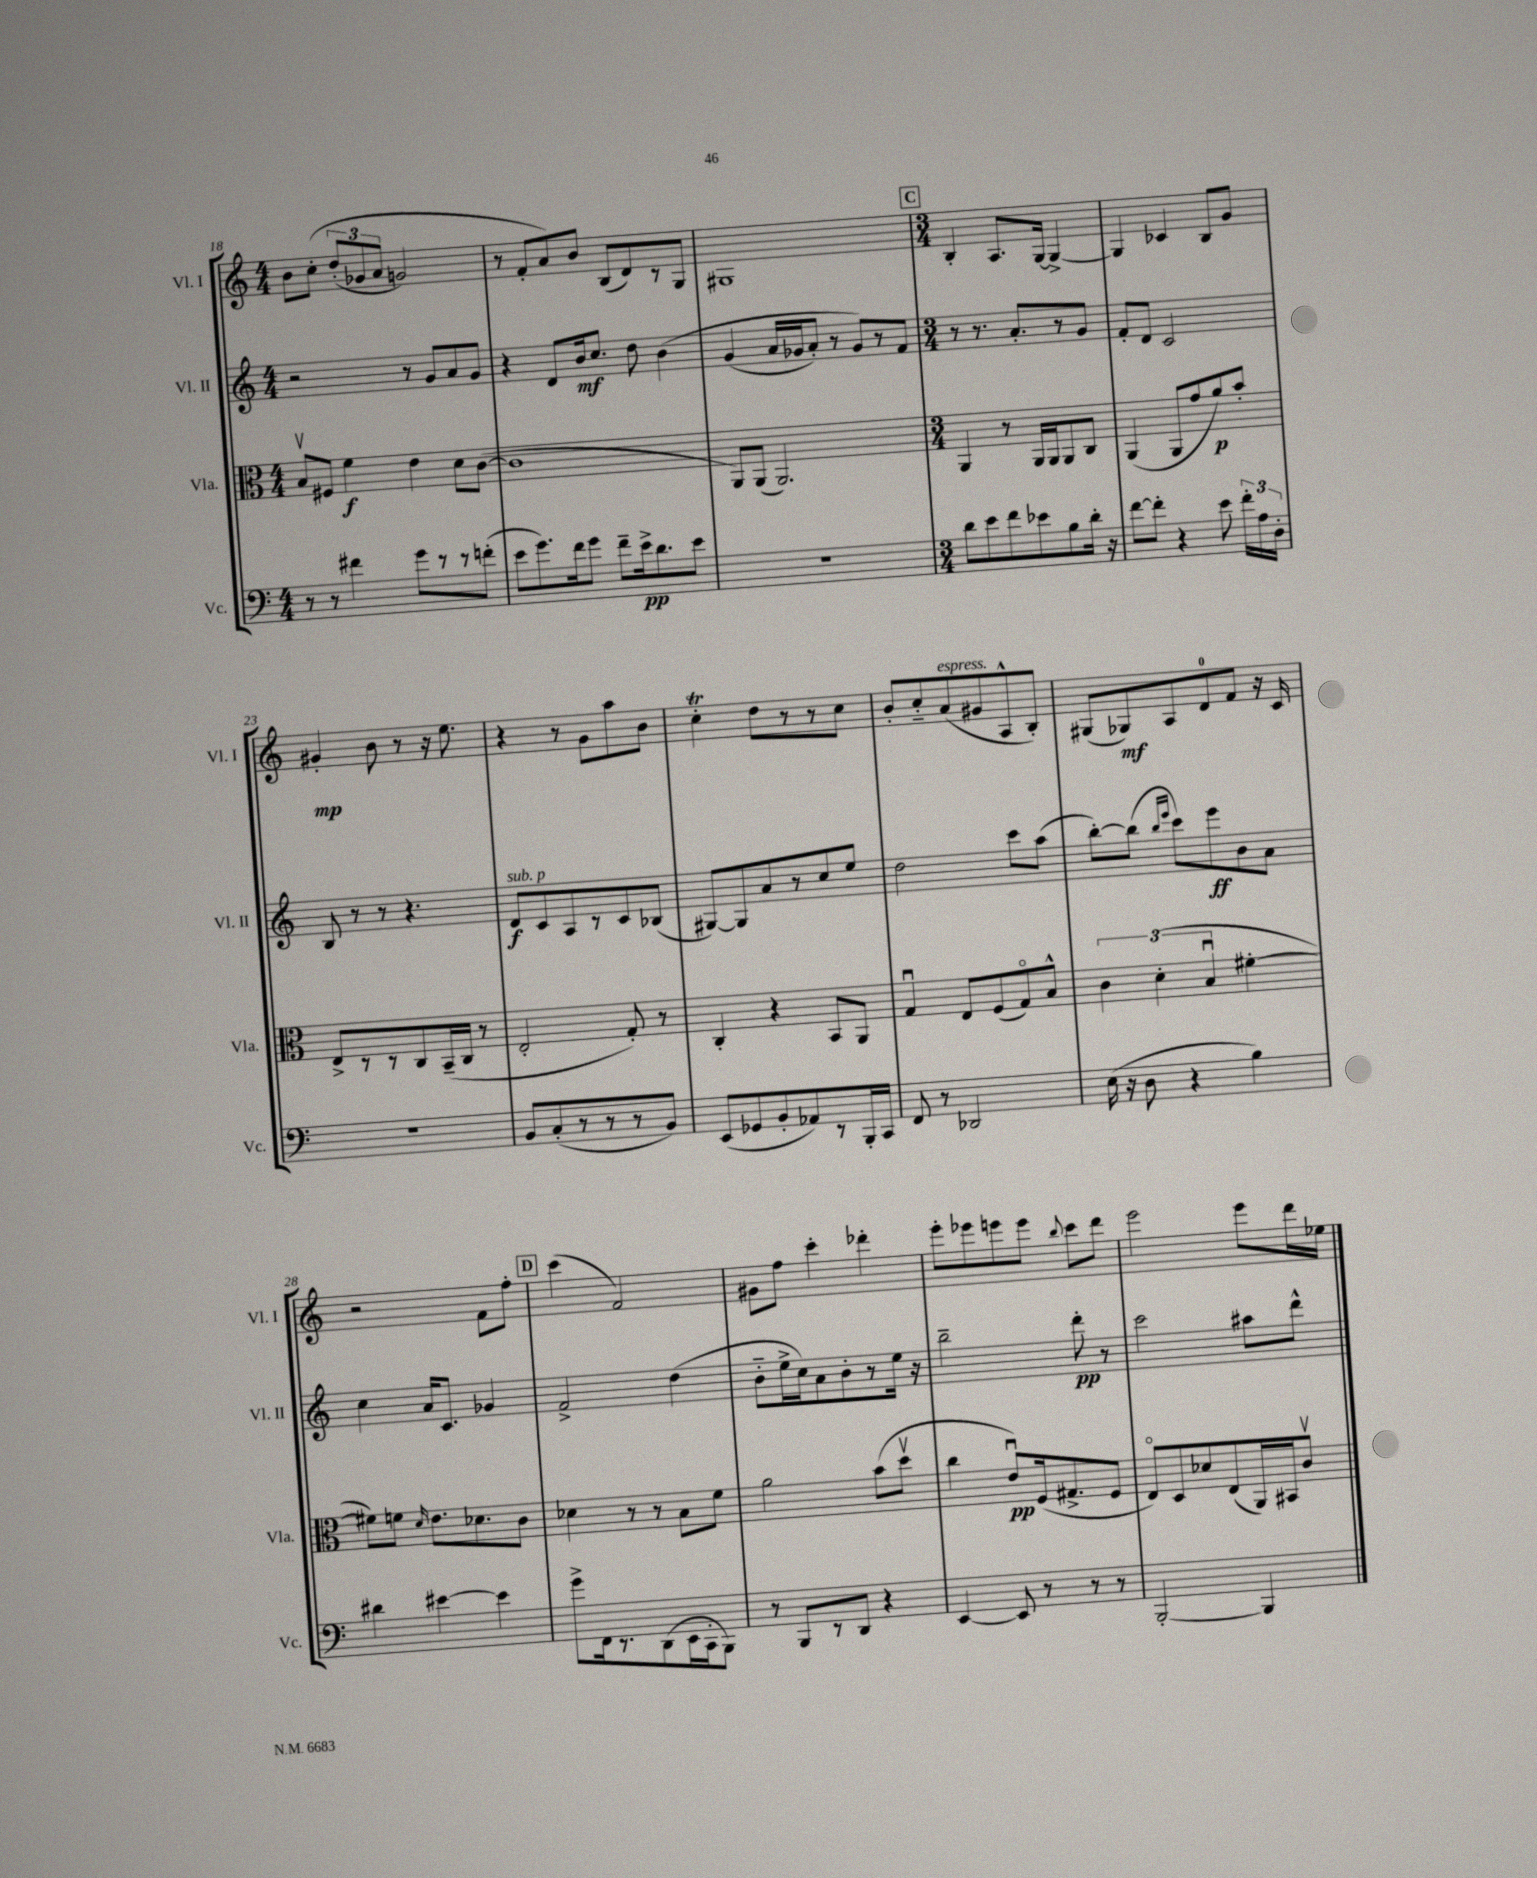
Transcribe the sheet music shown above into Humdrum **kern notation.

**kern	**kern	**kern	**kern
*staff4	*staff3	*staff2	*staff1
*clefF4	*clefC3	*clefG2	*clefG2
*k[]	*k[]	*k[]	*k[]
*M4/4	*M4/4	*M4/4	*M4/4
8r	8Bv/L	2r	8b\L
8r	8F#/J	.	&(8cc'\J
4f#\	4f\	.	(12dd'/L
.	.	.	12g-/
.	.	.	12a/J
8g\L	4e\	8r	2g/)
8r	.	8g/L	.
8r	8d\L	8a/	.
(8f'\J	([8c\J	8g/J	.
=	=	=	=
8e\L	1c]	4r	8r
8.g\)	.	.	8f'/L
.	.	8d/L	8a/&)
16f\k	.	.	.
8g\J	.	16b/k	8b/J
.	.	8.cc/J	.
8f~\L	.	.	(8B/L
16e^\k	.	8dd\	8d/)
8.d\	.	.	.
.	.	&(4b\	8r
8e\J	.	.	8G/J
=	=	=	=
1r	8AA/L)	(4g/	1G#
.	(8AA/J	.	.
.	2.AA/)	16a/LL	.
.	.	16g-/J	.
.	.	8a'/J)	.
.	.	8r	.
.	.	8g-/L&)	.
.	.	8r	.
.	.	8f/J	.
=	=	=	=
*M3/4	*M3/4	*M3/4	*M3/4
8d\L	4AA/	8r	4B'/
8e\	.	8.r	.
8f\	8r	.	8.A/L
.	.	8.a'/L	.
8e-\	16AA/LL	.	.
.	16AA/J	.	[16G/Jk
8B\	8AA/	8r	4G^/_
16d'\Jk	8C/J	8g/J	.
16r	.	.	.
=	=	=	=
[8f\L	(4AA/	8f'/L	4G/]
8f'\]J	.	8d/J	.
4r	8AA/L	2c/	4c-/
.	8g/	.	.
8e\	8a/)	.	8B/L
24f'\LL	8b'/J	.	8g/J
24A\	.	.	.
24D'\JJ	.	.	.
=	=	=	=
2.r	8E^/L	8B/	4g#'/
.	8r	8r	.
.	8r	8r	8b\
.	8C/	4.r	8r
.	(16BB~/L	.	16r
.	16C/JJ	.	8.ee\
.	8r	.	.
=	=	=	=
8BB/L	2E'/	8d/L	4r
(8C'/	.	8c/	.
8r	.	8A/	8r
8r	.	8r	8g\L
8r	8G'/)	8c/	8aa\
8BB/J)	8r	(8B-/J	8b\J
=	=	=	=
(8EE/L	4C'/	[8G#/L)	4cc'\
8GG-/	.	8G#/]	.
8BB'/	4r	8a/	8dd\L
8AA-/)	.	8r	8r
8r	8BB/L	8cc/	8r
16BBB'/L	8AA/J	8ee/J	8cc\J
16CC/JJ	.	.	.
=	=	=	=
8FF/	4Gu/	2dd\	8b'/L
8r	.	.	8cc'~/
2DD-/	8E/L	.	(8a/
.	(8F/	.	8g#/
.	8Go/)	8ccc\L	8A^^/
.	8B^^/J	(8aa\J	8B'/J)
=	=	=	=
(16E\	6c\	[8bb'\L)	(8G#/L
16r	.	.	.
8D\	.	(8bb\]J	8G-/)
.	(6d'\	.	.
.	.	16qqbb/LL	.
.	.	16qqeee/JJ	.
4r	.	8ccc\L)	8A/
.	6Bu/	.	.
.	.	8eee\	8d/
4B\)	[4f#'\	8b\	8f/J
.	.	8a\J	16r
.	.	.	16c/
=	=	=	=
4d#\	8f#\]L)	4cc\	2r
.	8f\J	.	.
.	16qqd/	.	.
[4e#\	8.e\L	16a/LK	.
.	.	8.c/J	.
.	8.d-\	.	.
4e#\]	.	4g-/	8f\L
.	8c\J	.	8ff'\J
=	=	=	=
8g^\L	4d-\	2f^/	(4ccc\
16FF\k	.	.	.
8.r	.	.	.
.	8r	.	2f/)
(8DD\	8r	.	.
16EE\L	8B\L	(4dd\	.
16CC'\J	.	.	.
8BBB\J)	8f\J	.	.
=	=	=	=
8r	2a\	8b'~\L	8g#\L
8BBB/L	.	16ee^\L	8ff\J
.	.	16cc\J)	.
8r	.	8a\	4ccc'\
8DD/J	.	8b'\	.
4r	(8b\L	8r	4ddd-'\
.	8ddv\J	16ee\Jk	.
.	.	16r	.
=	=	=	=
[4EE/	4cc\	2bb~\	8eee'\L
.	.	.	8eee-\
8EE/]	8eu/L)	.	8eee\
8r	(16F/k	.	8eee\J
.	8.G#^/	.	.
.	.	.	8qqbb/
8r	.	8ddd'\	8ccc\L
8r	8F/J	8r	8ddd\J
=	=	=	=
[2BBB'/	8Eo/L)	2ccc\	2eee\
.	8D/	.	.
.	8d-/	.	.
.	(8E/	.	.
4BBB/]	16AA/L)	8aa#\L	8eee\L
.	16BB#/J	.	.
.	8cv/J	8ddd^^\J	16ddd\L
.	.	.	16ee-\JJ
==	==	==	==
*-	*-	*-	*-
